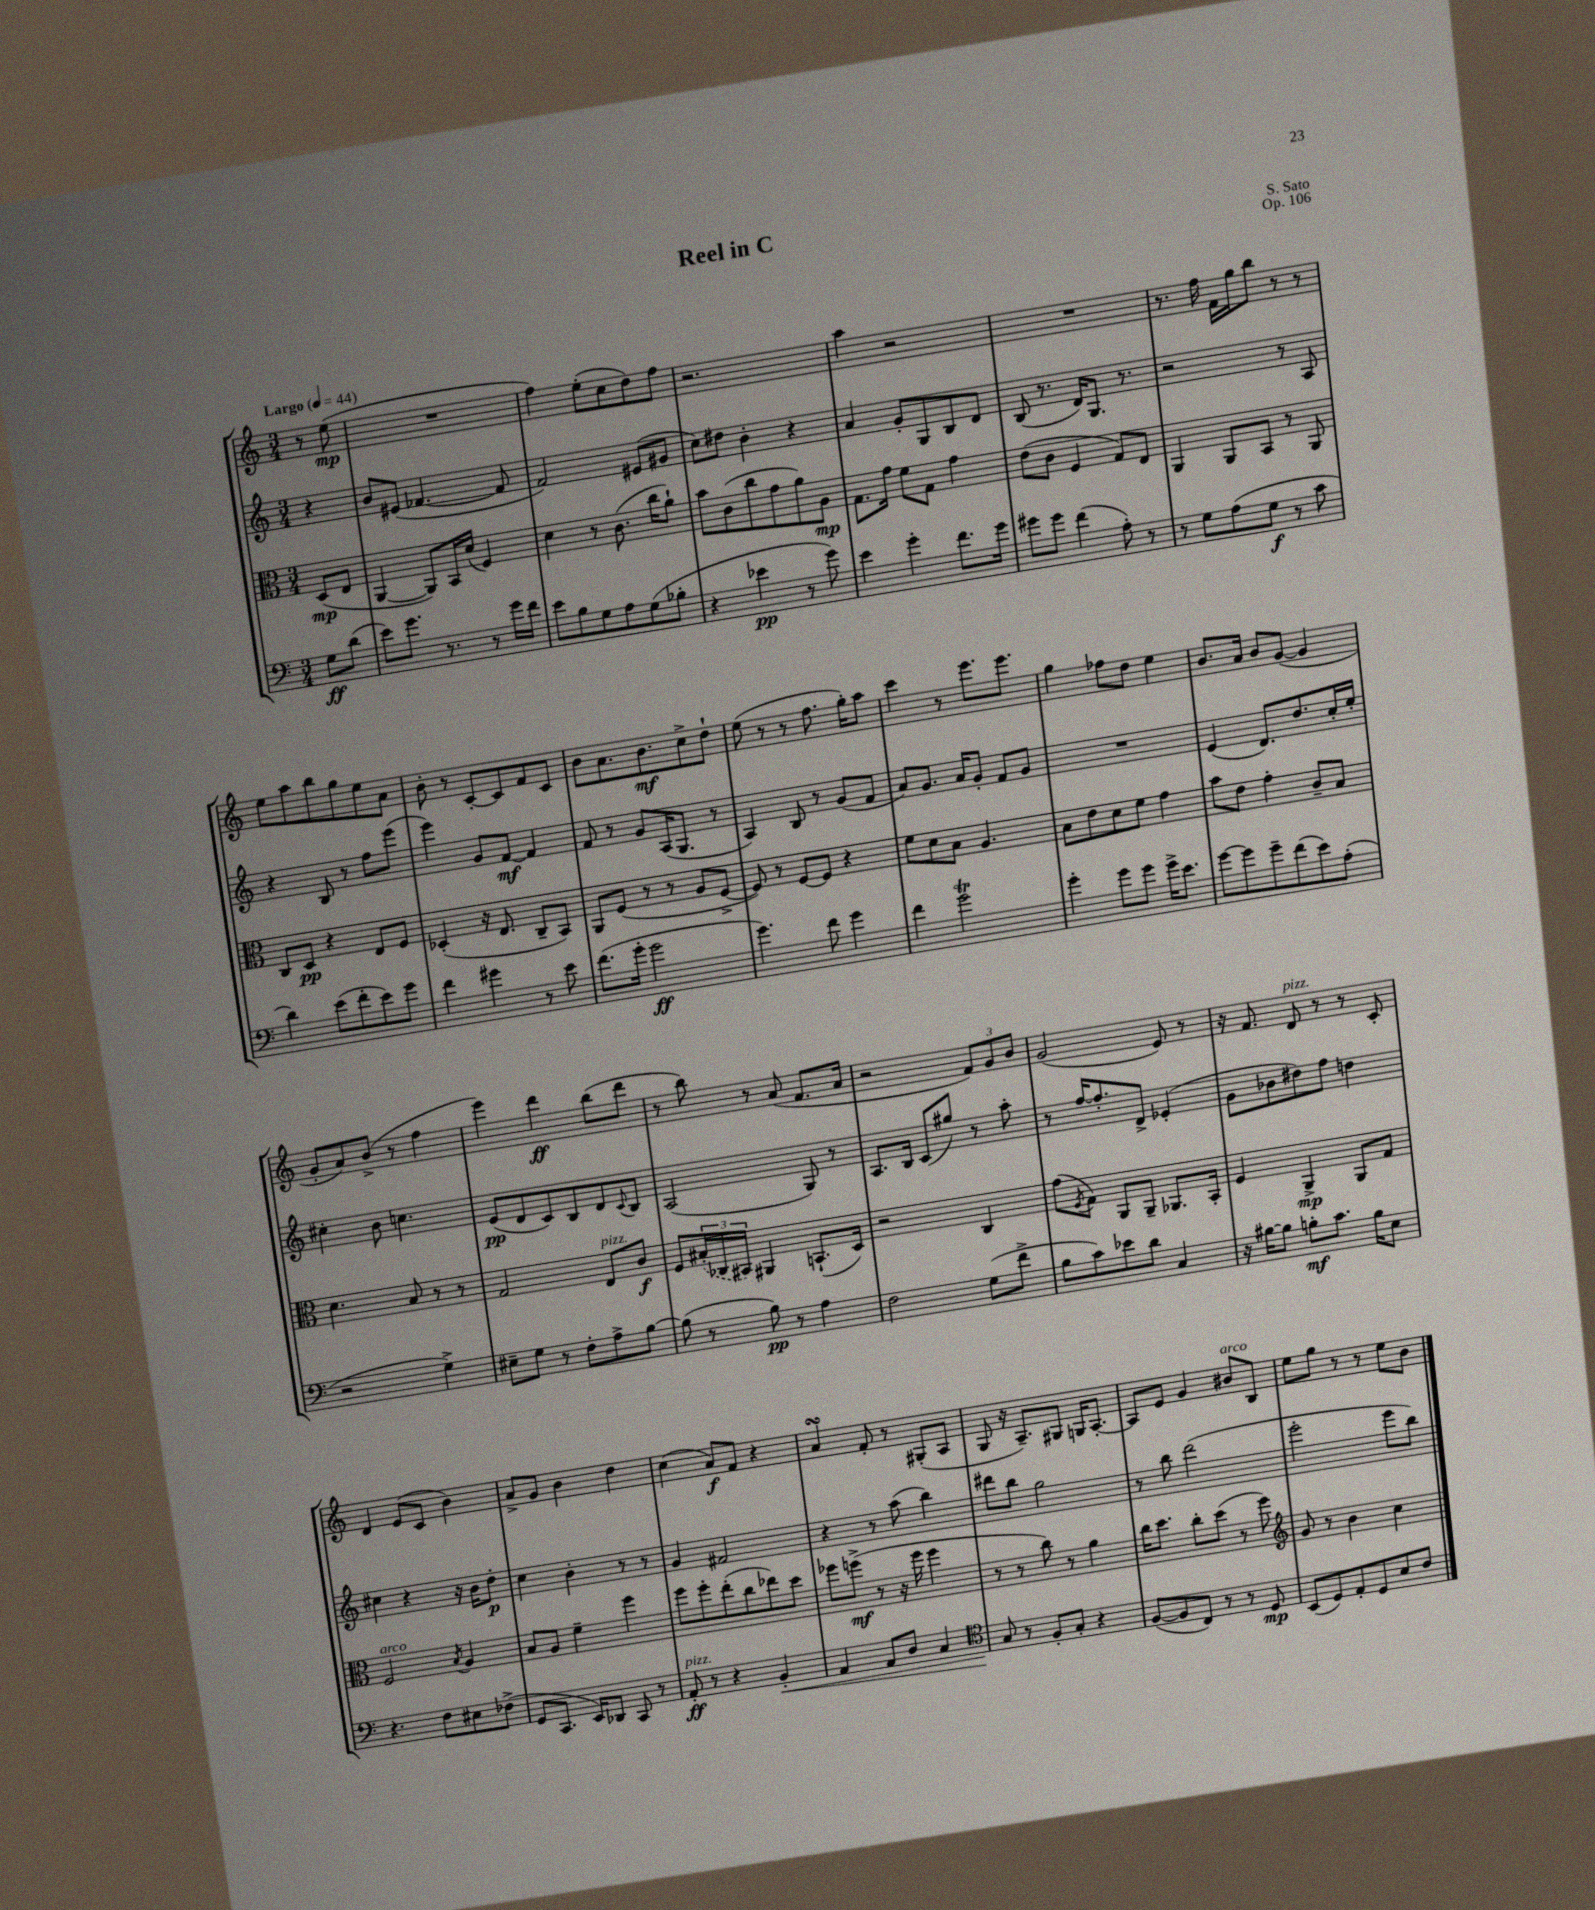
\header { title = "Reel in C" composer = "S. Sato" opus = "Op. 106" }
<<
\new StaffGroup <<
\new Staff = "s0" {
    \clef treble \key c \major \numericTimeSignature \time 3/4 \partial 4 \tempo "Largo" 4 = 44
    r8 e''8\mp( |
    R2. |
    f''4) e''8-.( c''8 d''8) f''8 |
    r2. |
    a''4 r2 |
    R2. |
    r8. f''16 f'16 g''16 b''8 r8 r8 |
    e''8 a''8 b''8 g''8 e''8 a'8 |
    b'8-. r8 c'8~-. c'8 f'8 c'8 |
    b'8 a'8. b'8.\mf c''8-> d''8-! |
    e''8( r8 r8 f''8. g''16-.) a''8 |
    c'''4 r8 e'''8. e'''8. |
    g''4 fes''8 d''8 e''4 |
    b'8. a'16 b'8 g'8~( g'4 |
    g'8-. a'8) b'8->( r8 f''4 |
    e'''4) d'''4\ff b''8( d'''8 |
    r8 b''8) r8 a'8( f'8. a'16 |
    r2 \tuplet 3/2 { f'8) g'8 b'8 } |
    g'2( e'8) r8 |
    r16 f'8. d'8^\markup { \italic "pizz." } r8 r8 c'8-. |
    d'4 e'8( c'8 b'4) |
    a'8-> g'8 b'4 d''4 |
    c''4( a'8\f) f'8 r4 |
    a'4\turn f'8-. r8 gis8-.( a8 |
    g8 r16 a8.--) gis8 g16 a8.~-. |
    a8 e'8 g'4 bis'8^\markup { \italic "arco" } b8 |
    e''8 g''8 r8 r8 e''8 b'8 \bar "|." |
}
\new Staff = "s1" {
    \clef treble \key c \major \numericTimeSignature \time 3/4 \partial 4
    r4 |
    b'8 eis'8( fes'4.~ fes'8 |
    f'2) eis'8( gis'8 |
    c''8) dis''8 b'4-. r4 |
    a'4 g'8-. g8 b8 d'8 |
    b8( r8. d'16) g8. r8. |
    r2 r8 a8 |
    r4 b8 r8 f''8 e'''8( |
    e'''4) g'8 f'8~\mf f'4 |
    f'8 r8 g'8 a16( g8. r8 |
    a4) b8 r8 g'8( f'8 |
    a'8) g'8. a'16 g'8-. f'8 g'8 |
    R2. |
    e'4( d'8.) d''8. c''16-. e''16-. |
    cis''4-. b'8 c''4. |
    e'8\pp( d'8 c'8) b8 d'8 \appoggiatura { c'8 } b8 |
    a2( g8) r8 |
    a8. b16 c'8( gis''8) r8 a''8-. |
    r8 f''16~ f''8.-. d'8-> ees'4-.( |
    g'8 bes'8 dis''8) f''8 d''4 |
    cis''4 r4 r16 b'16 d''8-.\p |
    c''4 b'4-. r8 r8 |
    g'4 fis'2 |
    r4 r8 a''8( b''4) |
    dis'''8 b''8 g''2 |
    r8 b''8 d'''2( |
    e'''2-. e'''8 b''8) \bar "|." |
}
\new Staff = "s2" {
    \clef alto \key c \major \numericTimeSignature \time 3/4 \partial 4
    d8\mp( e8 |
    a,4~ a,8) b,16 d'16( f4) |
    d'4 r8 c'8.( c''16 a'8-!) |
    b'8 c'8( c''8 g'8 a'8) a8\mp |
    g8. g'16 f'8 g8 g'4 |
    e'8( c'8 f4 g8) e8 |
    a,4 a,8 b,8 r8 a,8 |
    c8 d8\pp r4 e8 f8 |
    des4-.( r16 e8. c8-- b,8) |
    a,8 f8( r8 r8 a8 f8~-> |
    f8) r8 f8~ f8 r4 |
    f'8 d'8 b8 a4. |
    b8 e'8 d'8 f'8 g'4 |
    b'8 e'8 g'4-. c'8-- b8 |
    d'4. b8 r8 r8 |
    g2 e8^\markup { \italic "pizz." } c'8\f |
    f8 \tuplet 3/2 { \once \slurDashed bis16-.( ces16 bis,16) } ais,4 b,8.-!( d16) |
    r2 c4 |
    g'8( \acciaccatura { f8 } g8) a,8 a,8-- aes,8. b,16-. |
    f4 a,4->\mp a,8 g8 |
    f2^\markup { \italic "arco" } \acciaccatura { b8 } a4 |
    b8 a8 f'4-- f''4 |
    f''8 f''8-. e''8-.( c''8 ees''8) d''8 |
    fes''8 f''8->\mf( r8 r16 f''16 f''4 |
    r8 r8 c''8) r8 a'4 |
    c''16 d''8. c''8-. d''8( r8 f''8) |
    \clef treble g'8 r8 b'4 c''4 \bar "|." |
}
\new Staff = "s3" {
    \clef bass \key c \major \numericTimeSignature \time 3/4 \partial 4
    g8\ff d'8( |
    e'8) g'8. r8. r8 g'16 f'16 |
    e'8 b8 g8 a8 g8( bes8-. |
    r4 ees'4\pp r8 g'8) |
    e'4 g'4-. f'8. g'16 |
    gis'8 gis'8 f'4( a8-.) r8 |
    r8 g8 a8( g8\f r8 c'8 |
    d'4) e'8( f'8-. e'8) g'8 |
    f'4 gis'4 r8 e'8 |
    f'8.( g'16-. g'2\ff |
    g'4.) f'8 g'4 |
    f'4 g'2\trill |
    g'4-. g'8 g'8 g'16-> e'8. |
    g'8~ g'8 g'8-- f'8( e'8) a8-.( |
    r2 g4->) |
    eis8-- g8 r8 f8-. a8-> b8~ |
    b8( r8 b8\pp) r8 a4 |
    f2 g8( f'8-> |
    b8 c'8) ees'8 d'8 c4 |
    r16 bis16~ bis8 b8-.\mf c'8. b16 e8 |
    r4. f8 eis8 fes8->( |
    g,8 c,8. e,16) des,8 c,8 r8 |
    a,8-.\ff^\markup { \italic "pizz." } r8 r4 b,4-.\< |
    a,4 a,8 d8 c4 |
    \clef tenor g8\! r8 f8-. g8-. r4 |
    f8~( f8 c8) r8 r8 d8\mp |
    b,8( d8) e8-. d8 b8 c'8 \bar "|." |
}
>>
>>
\layout { \context { \Score \remove "Bar_number_engraver" } }
